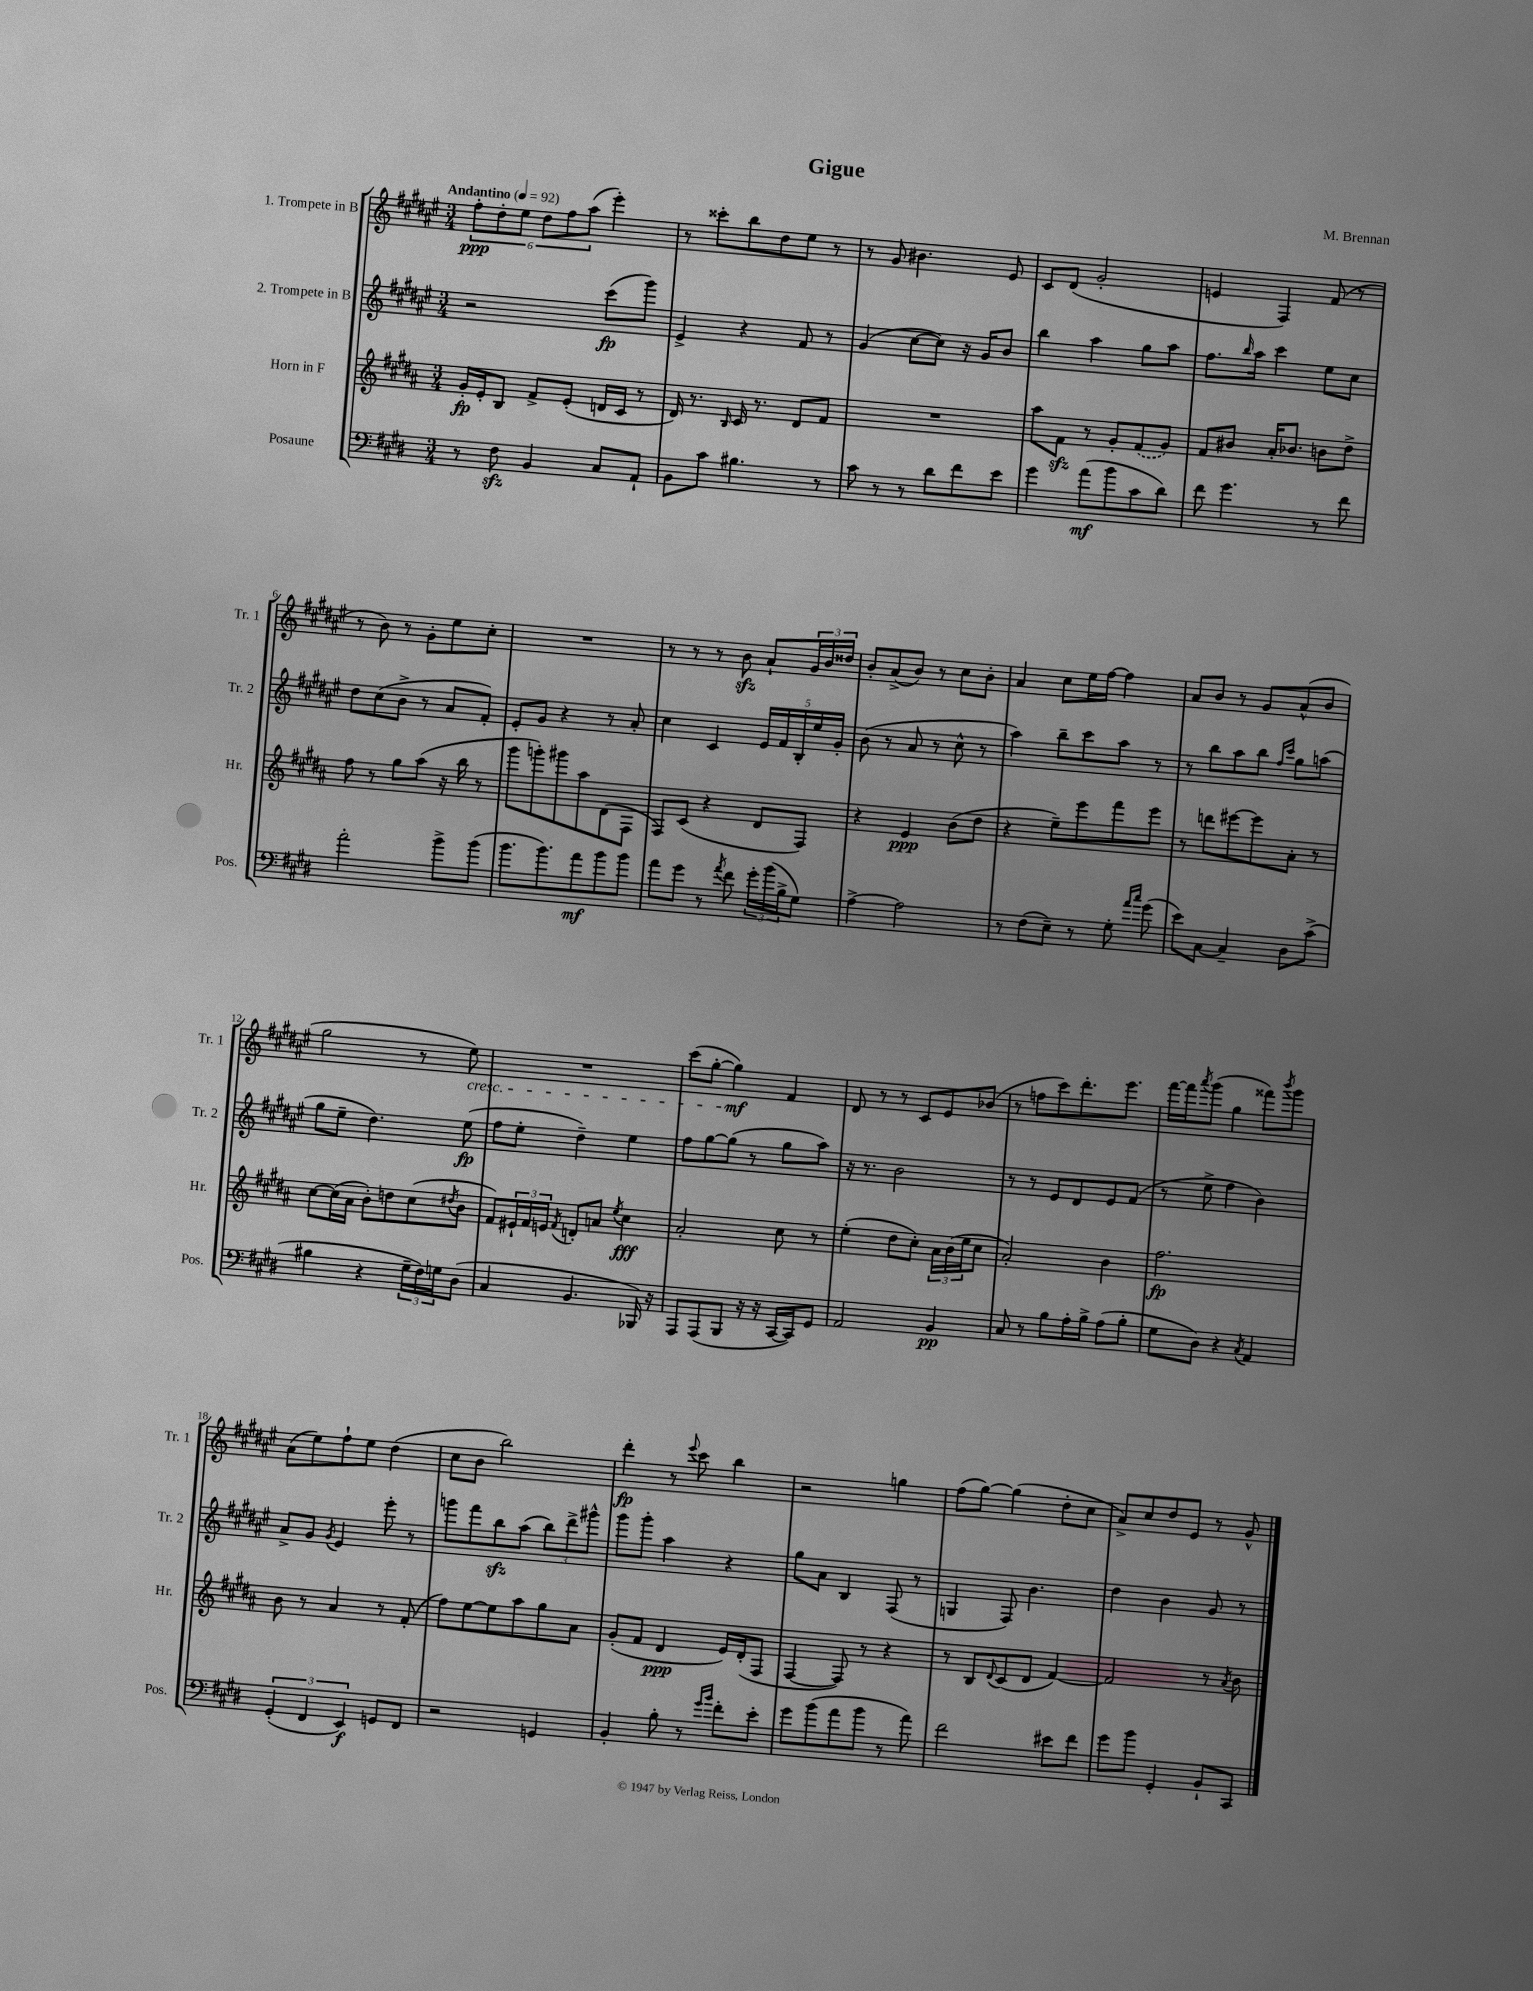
\header { title = "Gigue" composer = "M. Brennan" }
<<
\new StaffGroup <<
\new Staff = "s0" \with { instrumentName = "1. Trompete in B" shortInstrumentName = "Tr. 1" } {
    \clef treble \key fis \major \numericTimeSignature \time 3/4 \tempo "Andantino" 4 = 92
    \tuplet 6/4 { fis''8-.\ppp dis''8-. eis''8 dis''8 fis''8 ais''8( } eis'''4-.) |
    r8 cisis'''8-. b''8 dis''8 eis''8 r8 |
    r8 gis'8 bis'4. eis'8 |
    cis'8 dis'8( gis'2-. |
    e'4 fis4) fis'8( r8 |
    r8 b'8) r8 gis'8-. eis''8 cis''8-. |
    R2. |
    r8 r8 r8 b'8\sfz ais'8-! \tuplet 3/2 { gis'16 b'16 disis''16 } |
    b'8-. ais'8->( b'8) r8 cis''8 b'8-. |
    ais'4 cis''8 eis''16 fis''16~ fis''4 |
    ais'8 b'8 r8 gis'8 ais'8-^( b'8 |
    gis''2 r8 eis''8\cresc) |
    R2. |
    cis'''8( gis''8~-. gis''4\mf\!) fis'4 |
    dis'8 r8 r8 cis'8 eis'8 bes'8( |
    r8 f''8 cis'''8) dis'''8.-. eis'''8. |
    fis'''16~ fis'''16 \acciaccatura { ais'''8 } gis'''8( gis''4 fisis'''8) \acciaccatura { b'''8 } gis'''8 |
    ais'8( eis''8) fis''8-! eis''8 dis''4( |
    cis''8 b'8 b''2) |
    dis'''4-.\fp r8 \appoggiatura { eis'''8 } cis'''8 b''4 |
    r2 g''4 |
    fis''8( gis''8~) gis''4( dis''8-. cis''8 |
    ais'8->) cis''8 dis''8 eis'8 r8 gis'8-^ \bar "|." |
}
\new Staff = "s1" \with { instrumentName = "2. Trompete in B" shortInstrumentName = "Tr. 2" } {
    \clef treble \key fis \major \numericTimeSignature \time 3/4
    r2 cis'''8\fp( gis'''8) |
    eis'4-> r4 fis'8 r8 |
    gis'4( cis''8~ cis''8) r16 gis'16 b'8 |
    b''4 ais''4 gis''8 ais''8 |
    fis''8. \grace { b''16 } ais''16 cis'''4 eis''8 cis''8 |
    dis''8 cis''8( b'8-> r8 ais'8 fis'8-.) |
    eis'8-. gis'8 r4 r8 ais'8-. |
    cis''4 cis'4 \tuplet 5/4 { eis'16 fis'16 b16-. eis''16 gis'16-. } |
    b'8( r8 ais'8 r8 cis''8-^ r8 |
    ais''4) b''8-- cis'''8 ais''8 r8 |
    r8 b''8 ais''8 b''8 \grace { fis''16 cis'''16 } gis''8 a''8( |
    gis''8 eis''8-- dis''4.) eis''8\fp( |
    fis''8 eis''8-. dis''4--) eis''4 |
    fis''8 gis''8~ gis''8( r8 gis''8 ais''8) |
    r16 r8. b'2 |
    r8 r8 eis'8 dis'8 eis'8 fis'8( |
    r8 eis''8-> fis''4 b'4) |
    ais'8-> gis'8 \acciaccatura { gis'8 } eis'4 eis'''8-. r8 |
    g'''8 fis'''8 b''8\sfz ais''8( \tuplet 3/2 { b''8) dis'''8-> gis'''8-^ } |
    gis'''8 gis'''8-. ais''4 r4 |
    gis''8 ais'8 b4 fis8( r8 |
    g4 fis8) b'4. |
    dis''4 b'4 gis'8 r8 \bar "|." |
}
\new Staff = "s2" \with { instrumentName = "Horn in F" shortInstrumentName = "Hr." } {
    \clef treble \key b \major \numericTimeSignature \time 3/4
    gis'16-.\fp e'16-. b8 fis'8-> e'8-.( d'16 cis'16 r8 |
    dis'16) r8. \grace { b16 } cis'16 r8. dis'8 fis'8 |
    R2. |
    ais''8 fis'8\sfz r8 gis'8-. \once \slurDashed fis'8( gis'8) |
    fis'8 bis'8 ais'16-. bes'8. b'8 dis''8-> |
    fis''8 r8 gis''8 ais''8( r16 b''16 r8 |
    gis'''8 g'''8-.) gis'''8 ais''8 dis'8( fis8 |
    fis8) cis'8( r4 dis'8 fis8) |
    r4 e'4\ppp b'8( dis''8 |
    r4 e''8--) e'''8 fis'''8 e'''8 |
    r8 d'''8 eis'''8~ eis'''8 ais'8-. r8 |
    cis''8~ cis''16( ais'16 b'8-.) d''8 cis''8( \acciaccatura { dis''8 } b'8 |
    fis'8) \tuplet 3/2 { eis'16-! fis'16 e'16 } \acciaccatura { fis'8 } d'8-. a'8 \acciaccatura { e''8 } cis''4\fff |
    ais'2-. cis''8 r8 |
    e''4-.( dis''8 cis''8-.) \tuplet 3/2 { ais'16 b'16( e''16 } cis''8 |
    ais'2-.) b'4 |
    fis''2.\fp |
    b'8 r8 ais'4 r8 fis'8-.( |
    fis''8) e''8~ e''8 ais''8 gis''8 ais'8 |
    gis'8-.( fis'8 dis'4\ppp e'16) dis'16-.( fis8 |
    fis4~ fis8) r8 r4 |
    r8 b8 \appoggiatura { dis'8 } cis'8( dis'8 fis'4~) |
    fis'2 r8 \acciaccatura { ais'8 } b'8 \bar "|." |
}
\new Staff = "s3" \with { instrumentName = "Posaune" shortInstrumentName = "Pos." } {
    \clef bass \key e \major \numericTimeSignature \time 3/4
    r8 fis8\sfz b,4 cis8 a,8-! |
    b,8 cis'8 bis4. r8 |
    cis'8 r8 r8 dis'8 fis'8 e'8 |
    gis'4 a'8\mf( b'8 cis'8 dis'8) |
    fis'8 gis'4. r8 fis'8 |
    a'2-. b'8-> b'8( |
    b'8. b'8.) a'8\mf b'8 b'8 |
    a'8 gis'8 r8 \acciaccatura { a'8 } fis'8 \tuplet 3/2 { gis'16-. b'16( b16-> } gis8) |
    a4~-> a2 |
    r8 fis8( e8--) r8 gis8-. \grace { a'16 cis''16 } gis'8( |
    e'8) cis8~ cis4-- dis8 cis'8->( |
    bis4 r4 \tuplet 3/2 { gis16-- fis16) g16 } dis8( |
    cis4 b,4. bes,,16) r16 |
    a,,8 a,,8( b,,8 r16 r16 cis,16~ cis,16) gis,8 |
    a,2 b,4\pp |
    cis8 r8 b8 a16-. b16-> a8( b8-. |
    gis8 dis8) r4 \acciaccatura { cis8 } a,4 |
    \tuplet 3/2 { gis,4-.( fis,4 e,4\f) } g,8 fis,8 |
    r2 g,4 |
    b,4-. b8-. r8 \grace { gis'16 b'16 } fis'8-. e'8-. |
    gis'8 b'8( a'8 b'8 r8 a'8) |
    fis'2 eis'8 fis'8 |
    gis'8 b'8 gis,4-. b,8-! cis,8 \bar "|." |
}
>>
>>
